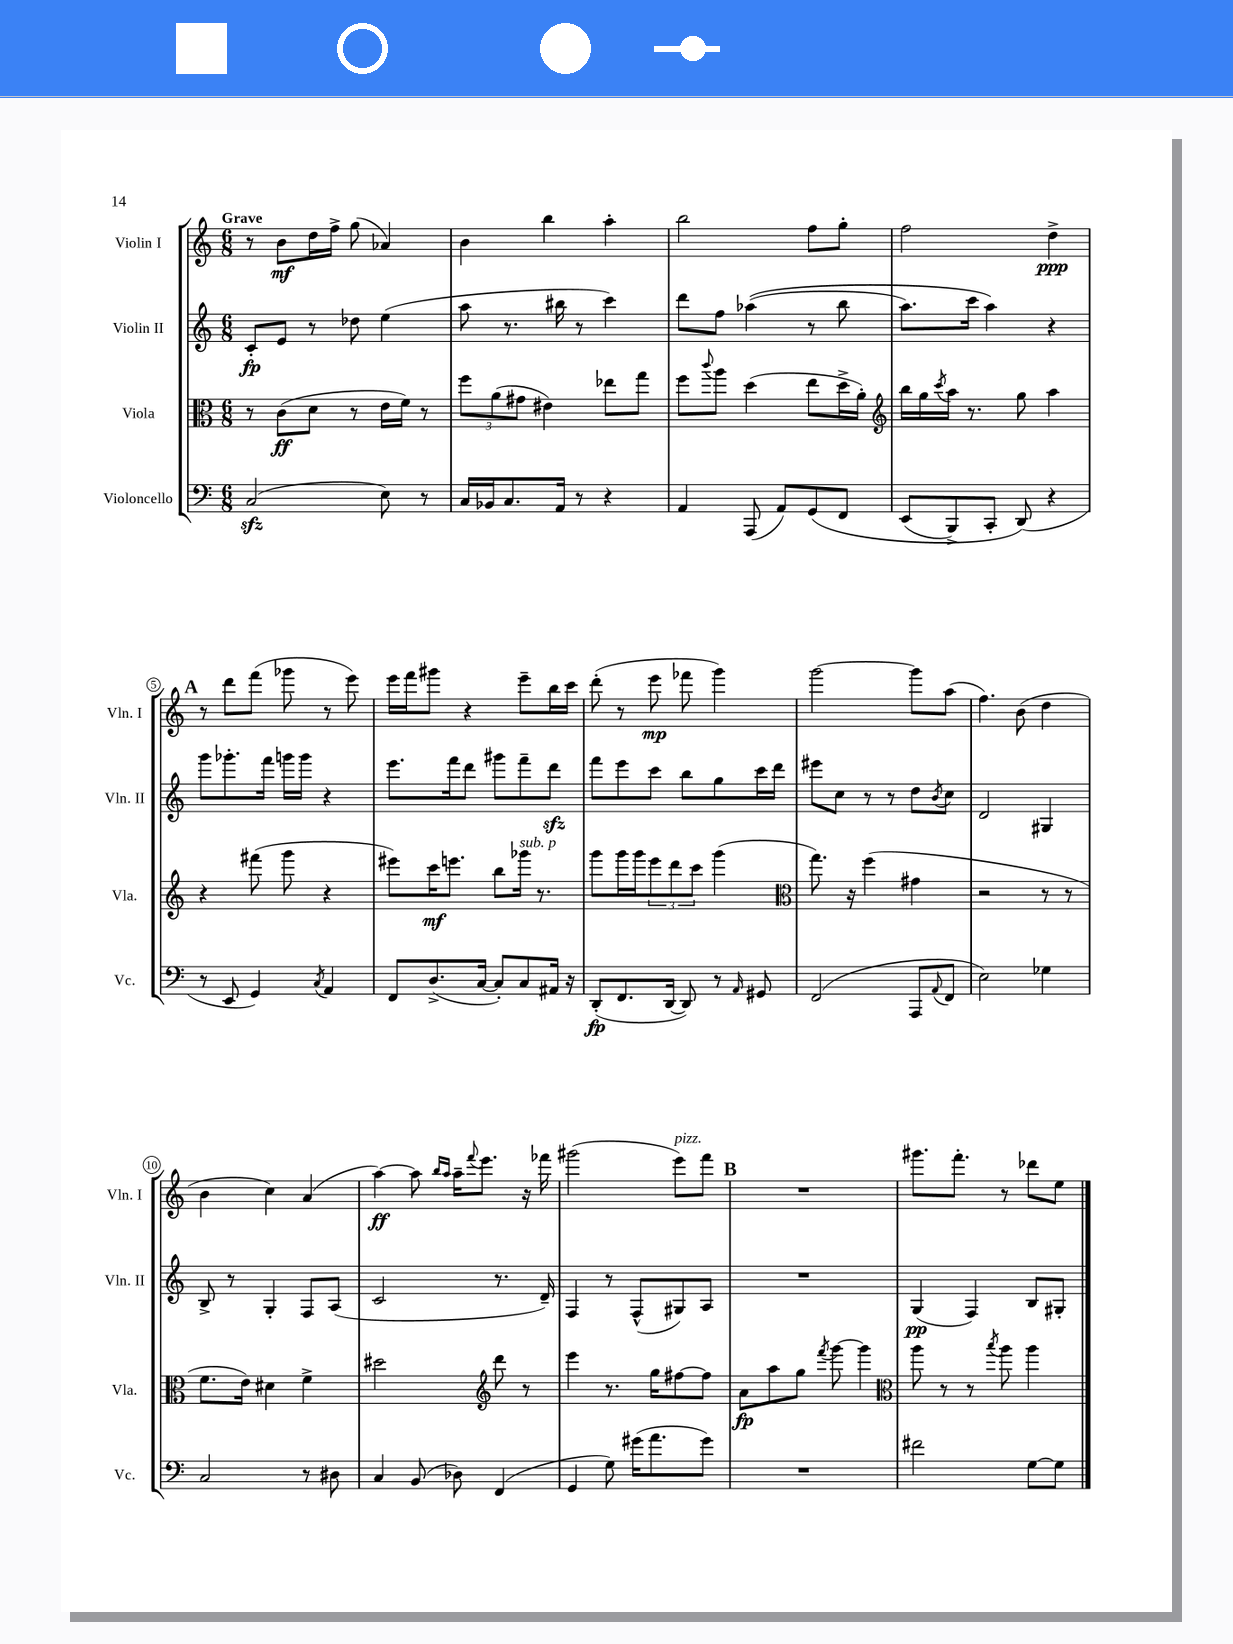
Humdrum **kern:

**kern	**kern	**kern	**kern
*staff4	*staff3	*staff2	*staff1
*clefF4	*clefC3	*clefG2	*clefG2
*k[]	*k[]	*k[]	*k[]
*M6/8	*M6/8	*M6/8	*M6/8
(2C/	8r	8c'/L	8r
.	(8c\L	8e/J	8b\L
.	8d\J	8r	16dd\L
.	.	.	16ff^\JJ
.	8r	8dd-\	(8gg\
8E\)	16e\LL	(4ee\	4a-/)
.	16f\JJ)	.	.
8r	8r	.	.
=	=	=	=
16C/LL	12ff\L	8aa\	4b\
16BB-/J	.	.	.
.	(12a\	.	.
8.C/	.	8.r	.
.	12g#\J	.	.
.	4e#\)	.	4bb\
16AA/Jk	.	16bb#\	.
8r	.	8r	.
4r	8ee-\L	4ccc\)	4aa'\
.	8gg\J	.	.
=	=	=	=
4AA/	8ff\L	8ddd\L	2bb\
.	8qqccc/	.	.
.	8aa\J	8ff\J	.
(8AAA/	(4dd\	&((4aa-\	.
8AA/L)	.	.	.
&(8GG/	8ee\L	8r	8ff\L
8FF/J	16dd^\L	8bb\	8gg'\J
.	16a'\JJ)	.	.
=	=	=	=
*	*clefG2	*	*
(8EE/L	16bb\LL	8.aa\L)	2ff\
.	16gg\	.	.
.	8qccc/	.	.
8BBB^/)	16aa\JJ	.	.
.	8.r	16ccc\Jk	.
8CC'/J	.	4aa\&)	.
(8DD/&)	8gg\	.	.
4r	4aa\	4r	4dd^\
=	=	=	=
8r	4r	8ggg\L	8r
8EE/	.	8.ggg-'\	8ddd\L
4GG/)	(8fff#\	.	(8fff\J
.	.	16fff\Jk	.
.	8ggg\	16ggg\LL	8ggg-\
.	.	16ggg\JJ	.
8qC/	.	.	.
4AA/	4r	4r	8r
.	.	.	8eee\)
=	=	=	=
8FF/L	8eee#\L)	8.eee\L	16eee\LL
.	.	.	16fff\J
(8.D^/	16ccc\K	.	8ggg#\J
.	8.eee\J	16fff\k	.
.	.	8ddd\J	4r
[16C/Jk	.	.	.
8C'/]L)	8bb\L	8ggg#\L	.
8C/	16ggg-\Jk	8fff~\	8eee~\L
.	8.r	.	.
16AA#/Jk	.	8ddd\J	16bb\L
16r	.	.	16ccc\JJ
=	=	=	=
(8DD'/L	8ggg\L	8fff\L	(8ddd'\
8.FF/	16ggg\L	8eee\	8r
.	16ggg\J	.	.
.	12eee\	8ccc\J	8eee\
[16DD/Jk	.	.	.
.	12ddd\	.	.
8DD/])	.	8bb\L	8fff-\
.	12ccc\J	.	.
8r	(4ggg\	8gg\	4ggg\)
16qqAA/	.	.	.
8GG#/	.	16ccc\L	.
.	.	16ddd\JJ	.
=	=	=	=
*	*clefC3	*	*
(2FF/	8.gg\)	8eee#\L	[2ggg\
.	.	8cc\J	.
.	16r	.	.
.	(4ff\	8r	.
.	.	8r	.
8AAA/L	4g#\	8dd\L	8ggg\]L
8qqAA/	.	8qb/	.
8FF/J	.	8cc\J	(8aa\J
=	=	=	=
2E\)	2r	2d/	4.ff\)
.	.	.	(8b\
4G-\	8r	4G#/	4dd\
.	8r	.	.
=	=	=	=
2C/	8.f\L	8B^/	4b\
.	.	8r	.
.	16e\Jk)	.	.
.	4d#\	4G'/	4cc\)
8r	4f^\	8F/L	(4a/
8D#\	.	(8A/J	.
=	=	=	=
4C/	2dd#\	2c/	[4aa\)
(8BB/	.	.	8aa\]
.	.	.	16qqbb/LL
.	.	.	16qqaa/JJ
8D-\)	.	.	16aa~\LK
.	.	.	8qqfff/
.	.	.	8.eee\J
*	*clefG2	*	*
(4FF/	8ddd\	8.r	.
.	8r	.	16r
.	.	16d~/)	16fff-\
=	=	=	=
4GG/	4eee\	4F/	(2ggg#\
8G\)	8.r	8r	.
(16g#\LK	.	(8F^^/L	.
8.a\	16gg\LK	.	.
.	[8ff#\	8G#/)	8eee\L)
8g#\J)	8ff#\]J	8A/J	8fff\J
=	=	=	=
2.r	8a\L	2.r	2.r
.	8aa\	.	.
.	8gg\J	.	.
.	8qfff/	.	.
.	[8ggg\	.	.
.	4ggg\]	.	.
=	=	=	=
*	*clefC3	*	*
2f#\	8aa\	(4G/	8.ggg#\L
.	8r	.	.
.	.	.	8.fff'\J
.	8r	4F/)	.
.	8qbb/	.	.
.	8aa\	.	8r
[8G\L	4aa\	8B/L	8ddd-\L
8G\]J	.	8G#'/J	8ee\J
==	==	==	==
*-	*-	*-	*-
